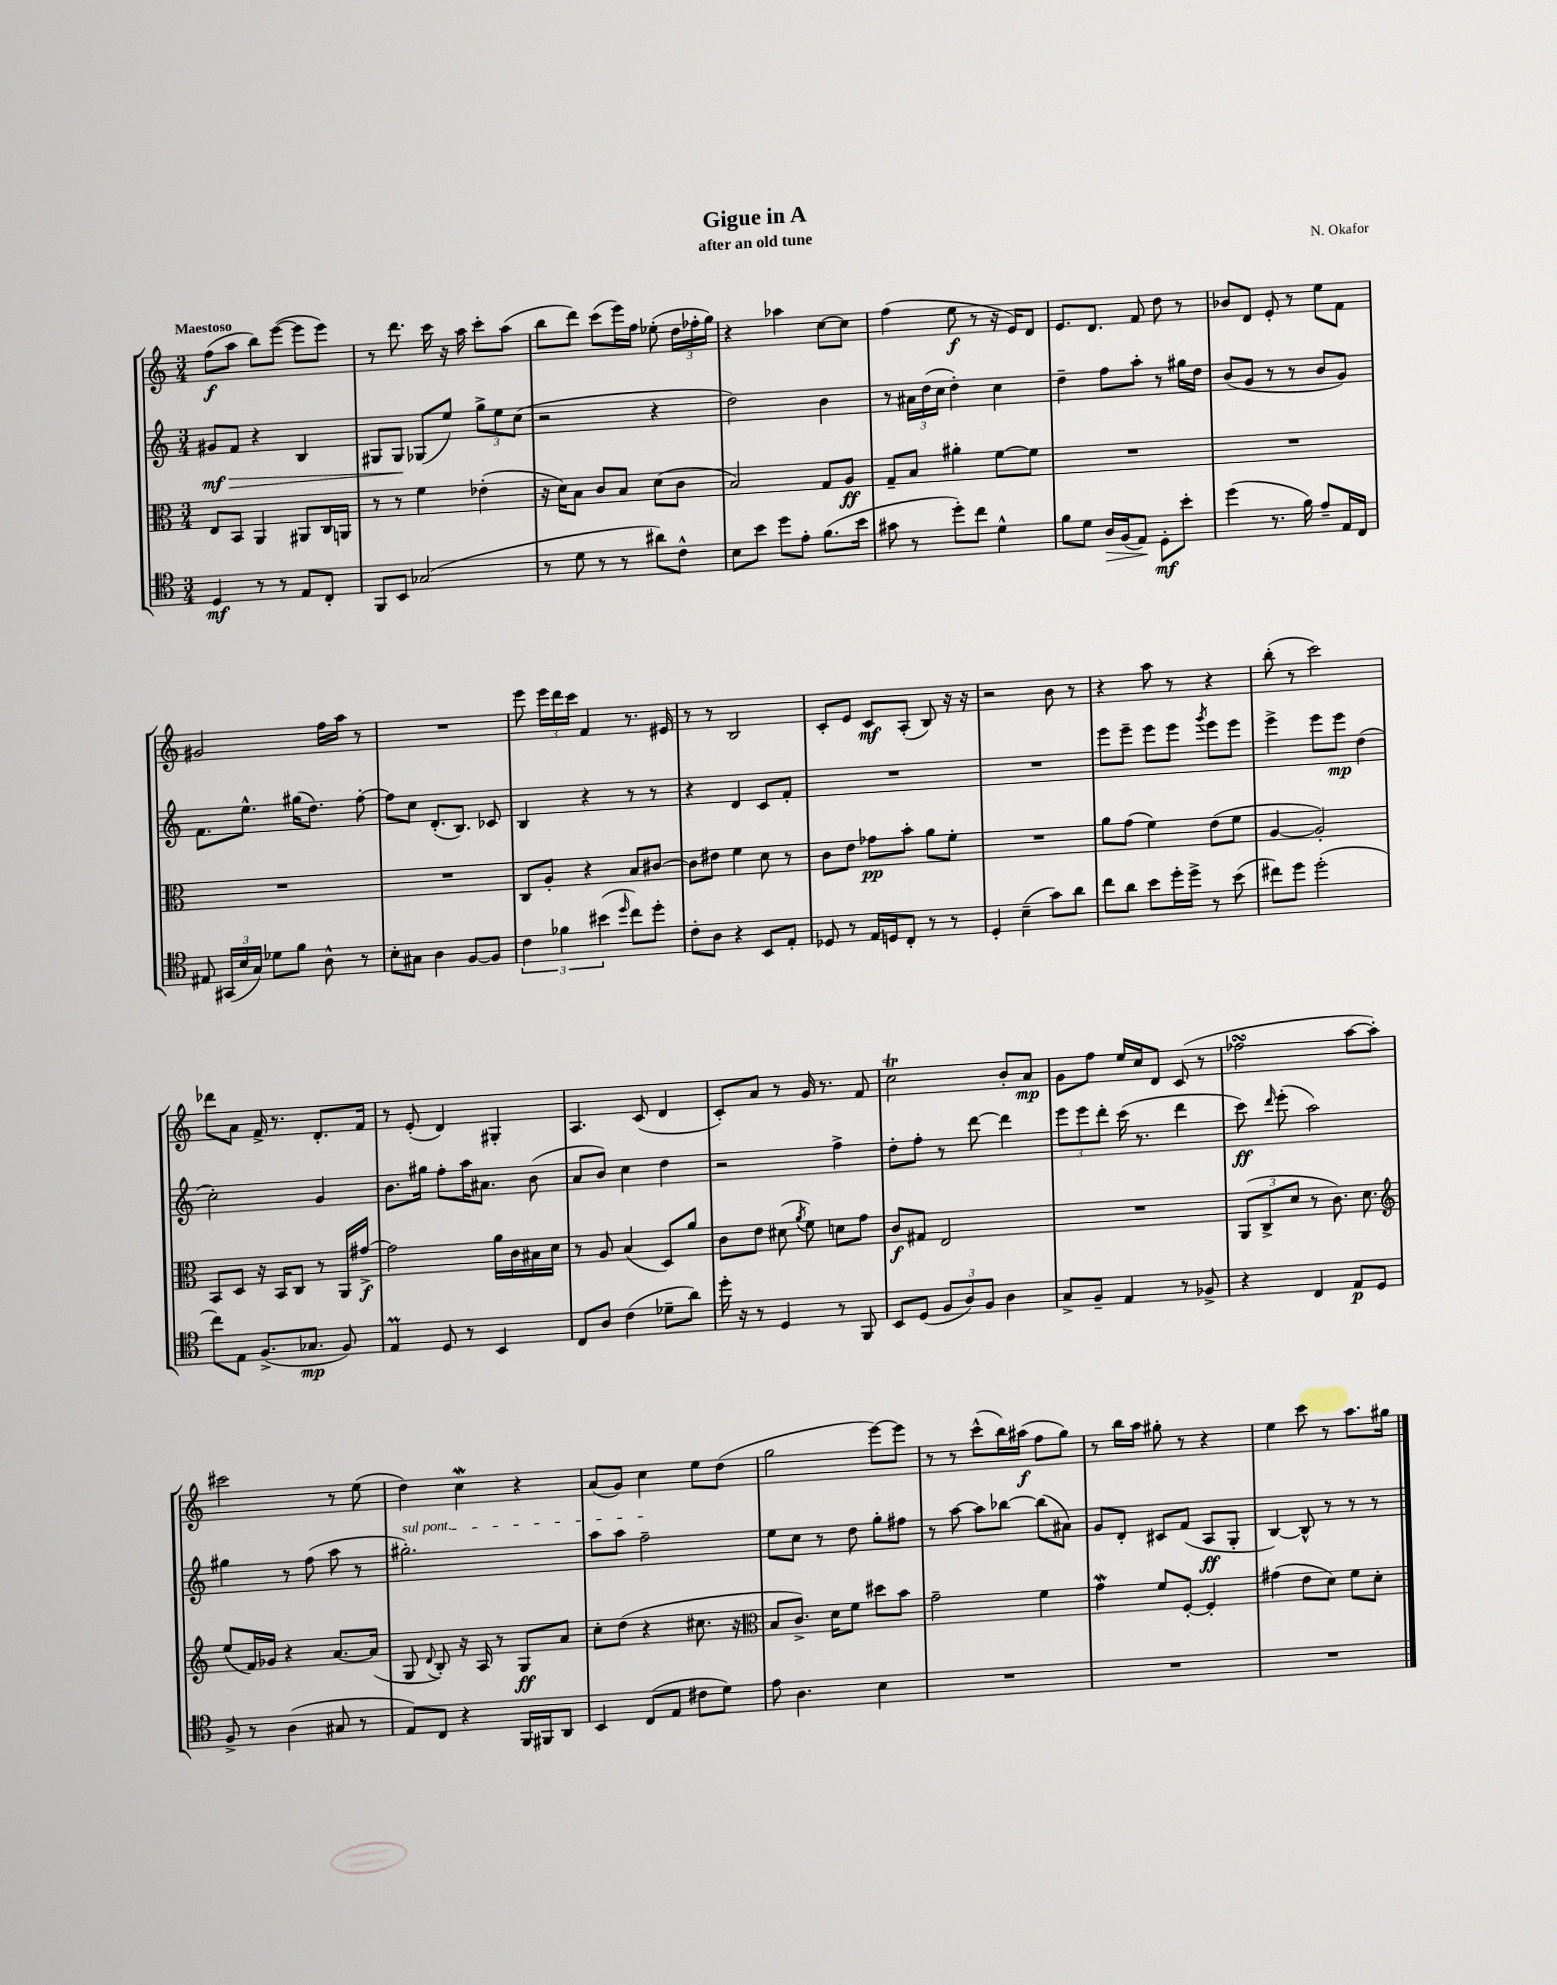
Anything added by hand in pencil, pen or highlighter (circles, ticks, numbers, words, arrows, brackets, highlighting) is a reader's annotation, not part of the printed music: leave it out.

**kern	**dynam	**kern	**dynam	**kern	**dynam	**kern	**dynam
*part4	*part4	*part3	*part3	*part2	*part2	*part1	*part1
*staff4	*staff4	*staff3	*staff3	*staff2	*staff2	*staff1	*staff1
*clefC4	*	*clefC3	*	*clefG2	*	*clefG2	*
*k[]	*	*k[]	*	*k[]	*	*k[]	*
*M3/4	*	*M3/4	*	*M3/4	*	*M3/4	*
=1	=1	=1	=1	=1	=1	=1	=1
!	!	!	!	!	!	!LO:TX:a:B:t=Maestoso	!
!	!	!	!	!	!LO:HP:b	!	!
4D/	mf	8E/L	.	8g#X/L	> mf	(8ff\L	f
.	.	8BB/J	.	8f/J	.	8aa\J	.
8r	.	4AA/	.	4r	.	8bb\L)	.
8r	.	.	.	.	.	([8eee\J	.
8E/L	.	8AA#X/L	.	4B/	.	8eee\L]	.
8C'/J	.	16C/L	.	.	.	8eee\J)	.
.	.	16AAn/JJ	.	.	.	.	.
=2	=2	=2	=2	=2	=2	=2	=2
8FF/L	.	8r	.	8G#X/L	.	8r	.
8BB/J	.	8r	.	8G#/J	.	8.ddd\	.
(2G-X/	.	4f\	.	(8G-X/L	]	.	.
.	.	.	.	.	.	16ccc\	.
.	.	.	.	8ee/J)	.	16r	.
.	.	.	.	.	.	16aa\	.
.	.	(4e-X'\	.	12gg^\L	.	8ccc'\L	.
.	.	.	.	12ee\	.	.	.
.	.	.	.	.	.	(8aa\J	.
.	.	.	.	(12cc\J	.	.	.
=3	=3	=3	=3	=3	=3	=3	=3
8r	.	16r	.	2r	.	8bb\L	.
.	.	16d\KL)	.	.	.	.	.
8d\	.	8B\J	.	.	.	8ddd\J)	.
8r	.	8c/L	.	.	.	(8ccc\L	.
8r	.	8B/J	.	.	.	16eee\L)	.
.	.	.	.	.	.	16ff\JJ	.
8a#X\L)	.	(8d\L	.	4r	.	(8ee-X'\	.
8c^^\J	.	8c\J	.	.	.	24dd\LL	.
.	.	.	.	.	.	24ff-X'\	.
.	.	.	.	.	.	24gg\JJ)	.
=4	=4	=4	=4	=4	=4	=4	=4
8B\L	.	2B/)	.	2dd\)	.	4r	.
8b\J	.	.	.	.	.	.	.
8dd\L	.	.	.	.	.	4aa-X\	.
8e'\J	.	.	.	.	.	.	.
(8.f\L	.	8G/L	.	4b\	.	[8cc\L	.
.	.	8A/J	ff	.	.	8cc\J]	.
16b\Jk	.	.	.	.	.	.	.
=5	=5	=5	=5	=5	=5	=5	=5
8g#X\	.	8G~/L	.	8r	.	(4ff\	.
8r	.	8B/J	.	24a#X\LL	.	.	.
.	.	.	.	(24dd\	.	.	.
.	.	.	.	24cc\JJ	.	.	.
8dd'\L)	.	4a#X'\	.	4dd'\)	.	8ee\	f
8cc\J	.	.	.	.	.	8r	.
4d^^\	.	[8f\L	.	4cc\	.	16r	.
.	.	.	.	.	.	16e/KL)	.
.	.	8f\J]	.	.	.	8d/J	.
=6	=6	=6	=6	=6	=6	=6	=6
8f\L	.	2.r	.	4dd~\	.	8.e/L	.
8d\J	.	.	.	.	.	.	.
.	.	.	.	.	.	8.d/J	.
!	!LO:HP:b	!	!	!	!	!	!
16A/LL	>	.	.	8ff\L	.	.	.
(16F/J	.	.	.	.	.	.	.
8E/J)	.	.	.	8aa'\J	.	8f/	.
8D'\L	] mf	.	.	8r	.	8dd\	.
8b'\J	.	.	.	16gg#X\LL	.	8r	.
.	.	.	.	16dd\JJ	.	.	.
=7	=7	=7	=7	=7	=7	=7	=7
(4dd\	.	2.r	.	(8b/L	.	8b-X/L	.
.	.	.	.	8g/J	.	8d/J	.
8.r	.	.	.	8r	.	8e'/	.
.	.	.	.	8r	.	8r	.
16f\)	.	.	.	.	.	.	.
8e~/L	.	.	.	8b/L	.	8ee\L	.
16E/L	.	.	.	8g/J)	.	8f\J	.
16C/JJ	.	.	.	.	.	.	.
!!LO:LB:g=z
=8	=8	=8	=8	=8	=8	=8	=8
8E#X/	.	2.r	.	8.f\L	.	2g#X/	.
(24GG#X/LL	.	.	.	.	.	.	.
24B/	.	.	.	.	.	.	.
.	.	.	.	8.ee^^\J	.	.	.
24G/JJ)	.	.	.	.	.	.	.
8d-X\L	.	.	.	.	.	.	.
8f\J	.	.	.	(16gg#X\KL	.	.	.
.	.	.	.	8.dd\J)	.	.	.
8A^^\	.	.	.	.	.	16ff\LL	.
.	.	.	.	.	.	16aa\JJ	.
8r	.	.	.	[8ff'\	.	8r	.
=9	=9	=9	=9	=9	=9	=9	=9
8B'\L	.	2.r	.	8ff\L]	.	2.r	.
8G#X\J	.	.	.	8cc\J	.	.	.
4A\	.	.	.	(8.d'/L	.	.	.
.	.	.	.	8.B/J)	.	.	.
[8F/L	.	.	.	.	.	.	.
8F/J]	.	.	.	8c-X/	.	.	.
=10	=10	=10	=10	=10	=10	=10	=10
6c\	.	8C/L	.	4B/	.	8eee\	.
.	.	8A'/J	.	.	.	24eee\LL	.
6f-X\	.	.	.	.	.	24ddd\	.
.	.	.	.	.	.	24ccc\JJ	.
.	.	4r	.	4r	.	4f/	.
(6b#X\	.	.	.	.	.	.	.
16qqdd/	.	.	.	.	.	.	.
8cc\L)	.	8B/L	.	8r	.	8.r	.
8dd'\J	.	[8c#X/J	.	8r	.	.	.
.	.	.	.	.	.	16e#X/	.
=11	=11	=11	=11	=11	=11	=11	=11
8c'\L	.	8c#\L]	.	4r	.	8r	.
8A\J	.	8e#X\J	.	.	.	8r	.
4r	.	4f\	.	4d/	.	2B/	.
8BB/L	.	8d\	.	8c/L	.	.	.
8E'/J	.	8r	.	8f'/J	.	.	.
=12	=12	=12	=12	=12	=12	=12	=12
8D-X/	.	8c\L	.	2.r	.	8c'/L	.
8r	.	8e\J	.	.	.	8e/J	.
16E/LL	.	8g-X\L	pp	.	.	8c/L	mf
16Dn/J	.	.	.	.	.	.	.
8C'/J	.	8b'\J	.	.	.	(8A'/J	.
8r	.	8a\L	.	.	.	8B/)	.
8r	.	8f'\J	.	.	.	16r	.
.	.	.	.	.	.	16r	.
=13	=13	=13	=13	=13	=13	=13	=13
4D'/	.	2.r	.	2.r	.	2r	.
(4B~\	.	.	.	.	.	.	.
8g\L)	.	.	.	.	.	8b\	.
8a\J	.	.	.	.	.	8r	.
=14	=14	=14	=14	=14	=14	=14	=14
8cc\L	.	8a\L	.	8eee\L	.	4r	.
8a\J	.	(8g\J	.	8eee~\J	.	.	.
8b\L	.	4f\)	.	8eee\L	.	8aa\	.
16dd'\L	.	.	.	8eee\J	.	8r	.
16dd^\JJ	.	.	.	.	.	.	.
.	.	.	.	8qggg/	.	.	.
8r	.	(8e\L	.	8eee\L	.	4r	.
(8b\	.	8f\J	.	8eee\J	.	.	.
=15	=15	=15	=15	=15	=15	=15	=15
8cc#X\L)	.	[4A/	.	4eee^\	.	(8bb'\	.
8dd\J	.	.	.	.	.	8r	.
(2dd'\	.	2A'/])	.	8eee\L	.	2ccc\)	.
.	.	.	.	8eee\J	mp	.	.
.	.	.	.	(4dd\	.	.	.
!!LO:LB:g=z
=16	=16	=16	=16	=16	=16	=16	=16
8cc\L)	.	8BB/L	.	2cc'\)	.	8ddd-X\L	.
8E\J	.	8D/J	.	.	.	8a\J	.
(8.F^/L	.	16r	.	.	.	16f^/	.
.	.	16BB/KL	.	.	.	8.r	.
.	.	8C/J	.	.	.	.	.
8.G-X/J	mp	.	.	.	.	.	.
.	.	8r	.	4g/	.	8.d'/L	.
8F/)	.	16AA/LL	.	.	.	.	.
.	.	[16g#X^/JJ	f	.	.	16f/Jk	.
=17	=17	=17	=17	=17	=17	=17	=17
4Em/	.	2g#\]	.	8.b\L	.	8r	.
.	.	.	.	.	.	(8e'/	.
.	.	.	.	16gg#X\Jk	.	.	.
8D/	.	.	.	8ff'\L	.	4d/)	.
8r	.	.	.	16aa\K	.	.	.
.	.	.	.	8.a#X\J	.	.	.
4BB/	.	16a\LL	.	.	.	4G#X'/	.
.	.	16c\	.	.	.	.	.
.	.	16B#X\	.	(8b\	.	.	.
.	.	16d\JJ	.	.	.	.	.
=18	=18	=18	=18	=18	=18	=18	=18
8C/L	.	8r	.	8a/L	.	4.A/	.
8A/J	.	8A/	.	8b/J)	.	.	.
(4c\	.	(4B/	.	4cc\	.	.	.
.	.	.	.	.	.	(8c/	.
8d-X~\L	.	8D/L)	.	4dd\	.	4d/	.
8a\J)	.	8a/J	.	.	.	.	.
=19	=19	=19	=19	=19	=19	=19	=19
16dd'\	.	8c\L	.	2r	.	8c'/L)	.
16r	.	.	.	.	.	.	.
8r	.	8e\J	.	.	.	8a/J	.
4D/	.	(8d#X\	.	.	.	8r	.
.	.	8qa/	.	.	.	.	.
.	.	8f\)	.	.	.	16g/	.
.	.	.	.	.	.	8.r	.
8r	.	8dn\L	.	4ff^\	.	.	.
8FF/	.	8g\J	.	.	.	8f/	.
=20	=20	=20	=20	=20	=20	=20	=20
8BB/L	.	8c/L	f	8dd'\L	.	2ccT\	.
(8D/J	.	8G#X/J	.	8ff'\J	.	.	.
12F/L	.	2E/	.	8r	.	.	.
12A/)	.	.	.	.	.	.	.
.	.	.	.	[8ddd\	.	.	.
12F/J	.	.	.	.	.	.	.
4A\	.	.	.	4ddd\]	.	8b'/L	.
.	.	.	.	.	.	8a/J	mp
=21	=21	=21	=21	=21	=21	=21	=21
8G^/L	.	2.r	.	12eee\L	.	8g\L	.
.	.	.	.	12eee\	.	.	.
8F~/J	.	.	.	.	.	8ff\J	.
.	.	.	.	12ddd'\J	.	.	.
4E/	.	.	.	(16ccc\	.	16ee/LL	.
.	.	.	.	8.r	.	16cc/J	.
.	.	.	.	.	.	8d/J	.
8r	.	.	.	4ddd\	.	(8c/	.
8F-X^/	.	.	.	.	.	8r	.
=22	=22	=22	=22	=22	=22	=22	=22
4r	.	(12AA/L	.	8ccc\)	ff	2ff-XsSSs\	.
.	.	12C^/	.	.	.	.	.
.	.	.	.	16qqddd/	.	.	.
.	.	.	.	(8eee'\	.	.	.
.	.	12d/J	.	.	.	.	.
4C/	.	8r	.	2aa\)	.	.	.
.	.	8.c\)	.	.	.	.	.
8E/L	p	.	.	.	.	[8aa\L	.
.	.	8.d\	.	.	.	.	.
8D/J	.	.	.	.	.	8aa'\J])	.
!!LO:LB:g=z
=23	=23	=23	=23	=23	=23	=23	=23
*	*	*clefG2	*	*	*	*	*
8F^/	.	(8ee/L	.	4gg#X\	.	2ccc#X\	.
8r	.	16f/L)	.	.	.	.	.
.	.	16g-X/JJ	.	.	.	.	.
(4A\	.	4r	.	8r	.	.	.
.	.	.	.	(8ff\	.	.	.
8G#X/	.	[8.a/L	.	8aa\	.	8r	.
8r	.	.	.	8r	.	(8ee\	.
.	.	(16a/Jk]	.	.	.	.	.
=24	=24	=24	=24	=24	=24	=24	=24
!	!	!	!	!LO:TX:a:i:t=sul pont.	!	!	!
8E/L)	.	8G/	.	2.gg#X'\)	.	4dd\)	.
.	.	8qqd/	.	.	.	.	.
8C/J	.	8B'/)	.	.	.	.	.
4r	.	16r	.	.	.	4ccw\	.
.	.	16A/	.	.	.	.	.
.	.	8r	.	.	.	.	.
16FF/LL	.	8G/L	ff	.	.	4r	.
16FF#X/J	.	.	.	.	.	.	.
8AA/J	.	8a/J	.	.	.	.	.
=25	=25	=25	=25	=25	=25	=25	=25
4BB/	.	8cc'\L	.	8aa\L	.	(8a/L	.
.	.	(8dd\J	.	8aa\J	.	8g/J)	.
(8C/L	.	4r	.	2ff~\	.	4cc\	.
8E/J	.	.	.	.	.	.	.
8c#X\L	.	8.cc#X\	.	.	.	8ee\L	.
8d\J)	.	.	.	.	.	(8dd\J	.
.	.	16r	.	.	.	.	.
=26	=26	=26	=26	=26	=26	=26	=26
*	*	*clefC3	*	*	*	*	*
8e\	.	8B/L	.	8ee\L	.	2gg\	.
4.A\	.	8.c^/J)	.	8cc\J	.	.	.
.	.	.	.	8r	.	.	.
.	.	16d\KL	.	.	.	.	.
.	.	8f\J	.	8dd\	.	.	.
4B\	.	8dd#X\L	.	8gg'\L	.	[8eee\L)	.
.	.	8b\J	.	8ff#X\J	.	8eee\J]	.
=27	=27	=27	=27	=27	=27	=27	=27
2.r	.	2g~\	.	8r	.	8r	.
.	.	.	.	[8aa\	.	8r	.
.	.	.	.	8aa\L]	.	(8ccc^^\L	.
.	.	.	.	[8bb-X\J	.	16bb\L)	.
.	.	.	.	.	.	(16aa#X\JJ	f
.	.	4f\	.	(8bb-\L]	.	8ff\L	.
.	.	.	.	8a#X\J)	.	8gg\J)	.
=28	=28	=28	=28	=28	=28	=28	=28
2.r	.	4gW\	.	8g/L	.	8r	.
.	.	.	.	8d'/J	.	16bb\LL	.
.	.	.	.	.	.	16aa\JJ	.
.	.	8f/L	.	8c#X/L	.	8gg#X'\	.
.	.	[8F'/J	.	(8f/J	.	8r	.
.	.	4F'/]	.	8A/L	ff	4r	.
.	.	.	.	8G'/J	.	.	.
=29	=29	=29	=29	=29	=29	=29	=29
2.r	.	(4g#X\	.	[4B/)	.	4ee\	.
.	.	8e\L	.	8B^^/]	.	8ccc\	.
.	.	8d\J)	.	8r	.	8r	.
.	.	8f\L	.	8r	.	8.aa\L	.
.	.	8d'\J	.	8r	.	.	.
.	.	.	.	.	.	16gg#X\Jk	.
==	==	==	==	==	==	==	==
*-	*-	*-	*-	*-	*-	*-	*-
